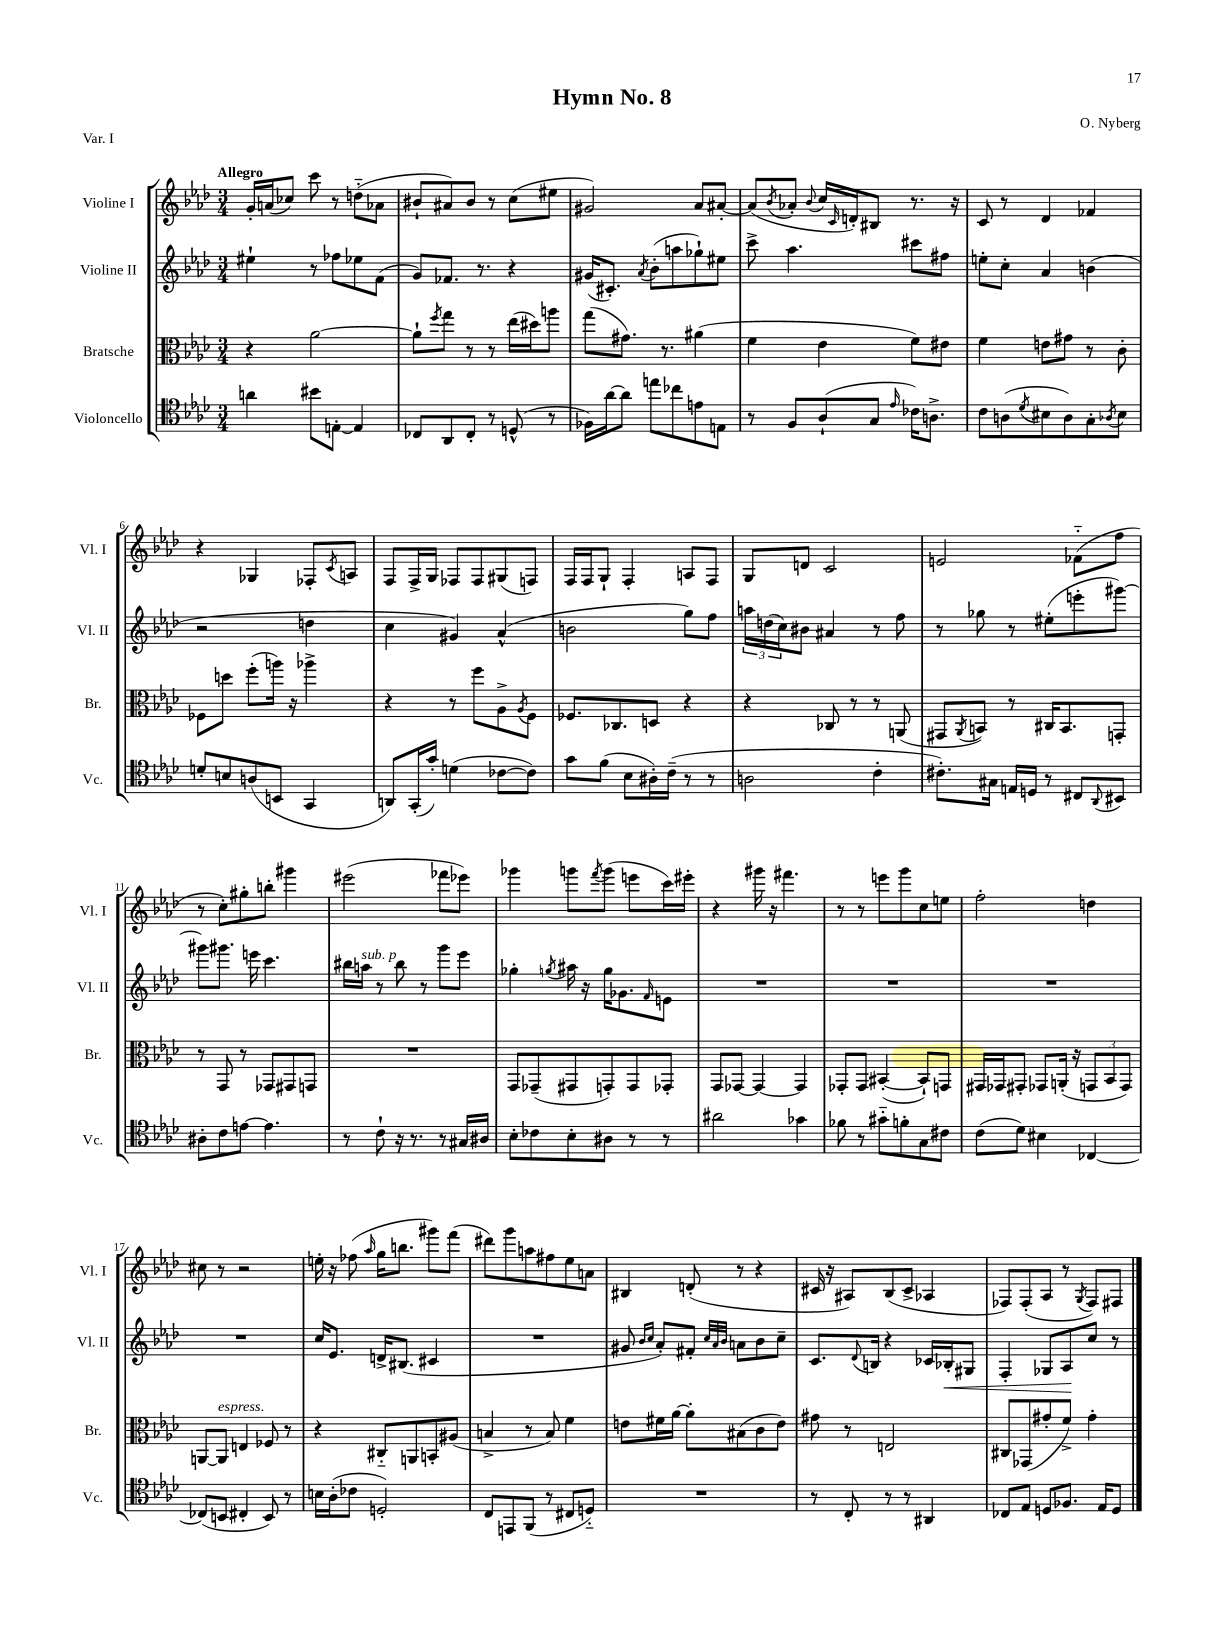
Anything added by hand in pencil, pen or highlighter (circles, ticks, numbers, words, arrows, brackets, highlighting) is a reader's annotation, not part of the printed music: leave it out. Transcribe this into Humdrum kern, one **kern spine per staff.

**kern	**kern	**kern	**dynam	**kern
*part4	*part3	*part2	*part2	*part1
*staff4	*staff3	*staff2	*staff2	*staff1
*I"Violoncello	*I"Bratsche	*I"Violine II	*	*I"Violine I
*I'Vc.	*I'Br.	*I'Vl. II	*	*I'Vl. I
*clefC4	*clefC3	*clefG2	*	*clefG2
*k[b-e-a-d-]	*k[b-e-a-d-]	*k[b-e-a-d-]	*	*k[b-e-a-d-]
*M3/4	*M3/4	*M3/4	*	*M3/4
=1	=1	=1	=1	=1
!	!	!	!	!LO:TX:a:B:t=Allegro
4an\	4r	4ee#X`\	.	16g'/LL
.	.	.	.	(16an/J
.	.	.	.	8cc-X/J)
8b#X\L	[2a-\	8r	.	8ccc\
[8En'\J	.	8ff-X\L	.	8r
4E/]	.	8ee-X\	.	(8ddn\L
.	.	(8f\J	.	8a-X\J
=2	=2	=2	=2	=2
8C-X/L	8a-`\L]	8g/L)	.	8b#X`/L
.	8qff/	.	.	.
8AA-/	8gg\J	8.f-X/J	.	8a#X/)
8C-'/J	8r	.	.	8b#/J
.	.	8.r	.	.
8r	8r	.	.	8r
(8Dn^^/	(16ee-\LL	4r	.	(8cc\L
.	16dd#X\J)	.	.	.
8r	8aan\J	.	.	8ee#X\J
=3	=3	=3	=3	=3
16F-X\LL)	(8gg\L	(16g#X/KL	.	2g#X/)
[16a-\J	.	8.c#X'/J)	.	.
8a-\J]	8.g#X\J)	.	.	.
.	.	8qa-/	.	.
8een\L	.	(8b-'\L	.	.
.	8.r	.	.	.
8cc-X\	.	8aan\	.	.
8en\	(4a#X\	8gg-X`\)	.	8a-/L
8En\J	.	8ee#X\J	.	[8a#X'/J
=4	=4	=4	=4	=4
8r	4f\	8ccc^\	.	(8a#/L]
.	.	.	.	8qb-/
8F/L	.	4.aa-\	.	8a-X'/J
.	.	.	.	8qqb-/
(8A-`/	4e-\	.	.	16cc/LL
.	.	.	.	16qqc/
.	.	.	.	16dn'/J)
8G/J	.	.	.	8B#X/J
16qqe-/	.	.	.	.
16c-X\KL)	8f\L)	8ccc#X\L	.	8.r
8.An^\J	.	.	.	.
.	8e#X\J	8ff#X\J	.	.
.	.	.	.	16r
=5	=5	=5	=5	=5
8c\L	4f\	8een'\L	.	8c/
(8An\	.	8cc'\J	.	8r
8qd-/	.	.	.	.
8B#X\	8en\L	4a-/	.	4d-/
8A\)	8g#X\J	.	.	.
8G'\	8r	(4bn\	.	4f-X/
8qA-X/	.	.	.	.
8B#\J	8c'\	.	.	.
!!LO:LB:g=z
=6	=6	=6	=6	=6
8dn'/L	8F-X\L	2r	.	4r
8Bn/	8ddn\J	.	.	.
(8An/	(8ff'\L	.	.	4G-X/
8BBn/J	16aan\Jk)	.	.	.
.	16r	.	.	.
4GG/	4aa-X^\	4ddn\	.	8F-X'/L
.	.	.	.	8qc/
.	.	.	.	8An/J
=7	=7	=7	=7	=7
8AAn/L)	4r	4cc\	.	8F/L
(16GG'/L	.	.	.	16F^/L
16g'/JJ)	.	.	.	16G/JJ
(4dn\	8r	4g#X/)	.	8F-X/L
.	8ff\L	.	.	8F-/
[8c-X\L	8A-^\	(4a-^^/	.	(8G#X/
.	8qA-/	.	.	.
8c-\J])	8F\J	.	.	8Fn/J)
=8	=8	=8	=8	=8
8g\L	8.F-X/L	2bn\	.	16F/LL
.	.	.	.	16F/J
(8f\J	.	.	.	8G`/J
.	8.C-X/	.	.	.
8B-\L	.	.	.	4F'/
16A#X'\L)	8Dn/J	.	.	.
(16c~\JJ	.	.	.	.
8r	4r	8gg\L)	.	8An/L
8r	.	8ff\J	.	8F/J
=9	=9	=9	=9	=9
2An\	4r	24aan\LL	.	8G/L
.	.	(24ddn\	.	.
.	.	24cc\J)	.	.
.	.	8b#X\J	.	8dn/J
.	8C-X/	4a#X/	.	2c/
.	8r	.	.	.
4c'\	8r	8r	.	.
.	(8AAn/	8ff\	.	.
=10	=10	=10	=10	=10
8.c#X'\L)	8GG#X/L	8r	.	2en/
.	8qAA-/	.	.	.
.	8BBn/J)	8gg-X\	.	.
16G#X\Jk	.	.	.	.
16En/LL	8r	8r	.	.
16Dn/JJ	.	.	.	.
8r	16C#X/KL	(8ee#X'\L	.	.
.	8.BB/	.	.	.
8C#X/L	.	8eeen'\	.	(8f-X\L
8qqAA-/	.	.	.	.
8BB#X/J	8GGn'/J	[8ggg#X\J)	.	8ff\J
!!LO:LB:g=z
=11	=11	=11	=11	=11
8A#X'\L	8r	8ggg#X\L]	.	8r
8c\	8GG/	8.ggg#X\J	.	8cc'\L)
[8en\J	8r	.	.	8gg#X'\
.	.	16eeen\	.	.
4.e\]	8GG-X/L	4.ccc\	.	8bbn'\J
.	8GG#X/	.	.	4ggg#X\
.	8GGn/J	.	.	.
=12	=12	=12	=12	=12
8r	2.r	16bb#X\LL	.	(2eee#X\
!	!	!LO:TX:a:i:t=sub. p	!	!
.	.	16aan\JJ	.	.
8c`\	.	8r	.	.
16r	.	8bb#\	.	.
8.r	.	.	.	.
.	.	8r	.	.
8r	.	8ggg\L	.	8fff-X\L
16G#X/LL	.	8eee-\J	.	8eee-X\J)
16A#X/JJ	.	.	.	.
=13	=13	=13	=13	=13
8B-'\L	8GG/L	4gg-X'\	.	4ggg-X\
8c-X\	(8GG-X~/	.	.	.
.	.	8qggn/	.	.
8B-'\	8GG#X/	16aa#X\	.	8gggn\L
.	.	16r	.	.
.	.	.	.	8qfff/
8A#X\J	8GGn'/)	16gg\KL	.	(8ggg\J
.	.	8.g-X\	.	.
8r	8GG/	.	.	8eeen\L
.	.	16qqf/	.	.
8r	8GG-X'/J	8en\J	.	16ccc\L)
.	.	.	.	16eee#X'\JJ
=14	=14	=14	=14	=14
2a#X\	8GG/L	2.r	.	4r
.	[8GG-X/J	.	.	.
.	4GG-/_	.	.	16ggg#X\
.	.	.	.	16r
.	.	.	.	4.fff#X\
4g-X\	4GG-/]	.	.	.
=15	=15	=15	=15	=15
8f-X\	8GG-X'/L	2.r	.	8r
8r	8GG-/J	.	.	8r
8g#X\L	([4BB#X'/	.	.	8eeen\L
8fn'\	.	.	.	8ggg\
8G\	8BB#`/L])	.	.	8cc\
8c#X\J	8GGn/J	.	.	8een\J
=16	=16	=16	=16	=16
(8c\L	16GG#X/LL	2.r	.	2ff'\
.	16GG-X/J	.	.	.
8d-\J)	8GG#X'/J	.	.	.
4B#X\	8GG-X/L	.	.	.
.	(16AAn'/Jk	.	.	.
.	16r	.	.	.
[4C-X/	12GGn/L	.	.	4ddn\
.	12BB-/	.	.	.
.	12GG/J)	.	.	.
!!LO:LB:g=z
=17	=17	=17	=17	=17
(8C-X/L]	[8AAn/L	2.r	.	8cc#X\
!	!LO:TX:a:i:t=espress.	!	!	!
8BBn/J	8AA/J]	.	.	8r
4C#X'/	4En/	.	.	2r
8BB/)	8F-X/	.	.	.
8r	8r	.	.	.
=18	=18	=18	=18	=18
16Bn\LL	4r	16cc/KL	.	16een'\
(16A-'\J	.	8.e-/J	.	16r
8c-X\J	.	.	.	(8ff-X\
.	.	.	.	16qqaa-/
2Dn'/)	8C#X/L	16dn^/KL	.	16gg\KL
.	.	(8.B#X/J	.	8.bbn\J
.	8AAn/	.	.	.
.	8BBn'/	4c#X/	.	8ggg#X\L)
.	(8A#X/J	.	.	(8fff\J
=19	=19	=19	=19	=19
8C/L	4Bn^/	2.r	.	8ddd#X\L)
8EEn/	.	.	.	8ggg\
(8FF/J	8r	.	.	8aan\
8r	8B/)	.	.	8ff#X\
8C#X/L	4f\	.	.	8ee-\
8Dn/J)	.	.	.	8an\J
=20	=20	=20	=20	=20
2.r	8en\L	8g#X/	.	4B#X/
.	.	16qqb-/LL	.	.
.	.	16qqcc/JJ	.	.
.	16f#X\L	8a-'/L)	.	.
.	[16a-\JJ	.	.	.
.	8a-'\L]	8f#X'/J	.	(8dn'/
.	.	32qqcc/LLL	.	.
.	.	32qqa-/	.	.
.	.	32qqb-/JJJ	.	.
.	(8B#X\	8an\L	.	8r
.	8c\	8b-\	.	4r
.	8e\J)	8cc~\J	.	.
=21	=21	=21	=21	=21
8r	8g#X\	8.c/L	.	16c#X/
.	.	.	.	16r
8C'/	8r	.	.	8A#X/L)
.	.	8qqd-/	.	.
.	.	16Bn/Jk	.	.
8r	2En/	4r	.	(8B-/
8r	.	.	.	8c#^/J
4AA#X/	.	16c-X/LL	.	4A-X/
!	!	!	!LO:HP:b	!
.	.	16B-X'/J	<	.
.	.	8G#X/J	.	.
=22	=22	=22	=22	=22
8C-X/L	8C#X/L	4F'/	.	8F-X/L)
8E-/J	(8GG-X/	.	.	(8F-'/
8Dn/L	8g#X'/	8G-X/L	.	8A-/J
8.F-X/J	8f^/J)	8A-/	.	8r
.	.	.	.	8qG/
.	4g#'\	8cc/J	[	8F-/L)
16E-/KL	.	.	.	.
8D/J	.	8r	.	8F#X/J
==	==	==	==	==
*-	*-	*-	*-	*-
